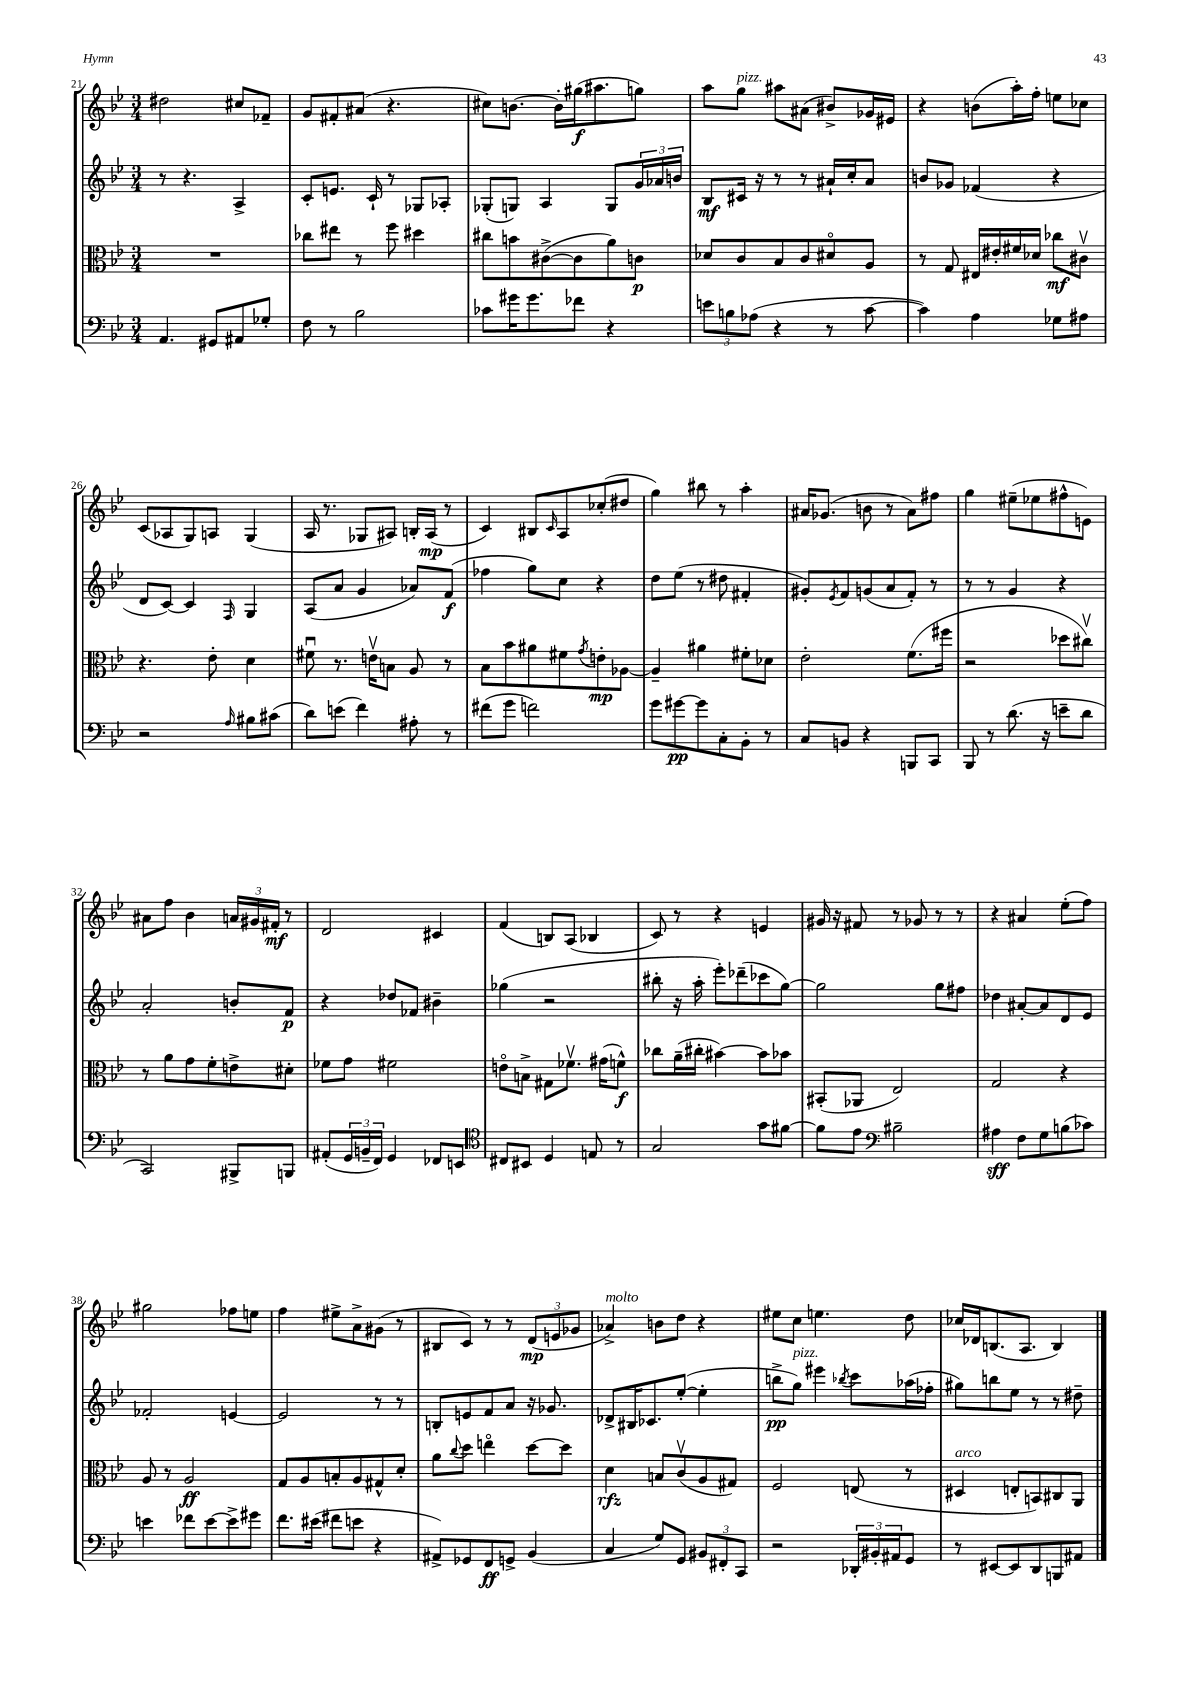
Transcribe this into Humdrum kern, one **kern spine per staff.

**kern	**kern	**kern	**kern
*staff4	*staff3	*staff2	*staff1
*clefF4	*clefC3	*clefG2	*clefG2
*k[b-e-]	*k[b-e-]	*k[b-e-]	*k[b-e-]
*M3/4	*M3/4	*M3/4	*M3/4
4.AA	2.r	8r	2dd#
.	.	4.r	.
8GG#	.	.	.
8AA#	.	4A^	8cc#
8G-'	.	.	8f-~
=	=	=	=
8F	8cc-	8c'	8g
8r	8ee#	8.e	8f#'
2B-	8r	.	(8a#
.	.	16c`	.
.	8ff	8r	4.r
.	4dd#	8G-	.
.	.	8A-'	.
=	=	=	=
8c-	8cc#	(8G-'	8cc#)
16g#	8b	8G)	[8.b
8.g#	.	.	.
.	([8c#^	4A	.
.	.	.	16b']
8f-	8c#]	.	(16gg#
.	.	.	8.aa#
4r	8a)	8G	.
.	8c	24g	8gg)
.	.	24a-	.
.	.	24b	.
=	=	=	=
12e	8d-	8B-	8aa
12B	.	.	.
.	8c	16c#	8gg
(12A-	.	.	.
.	.	16r	.
4r	8B-	8r	8aa#
.	8c	8r	(8a#
8r	8d#o	16a#`	8b#^)
.	.	16cc'	.
[8c	8A	8a#	16g-
.	.	.	16e#
=	=	=	=
4c])	8r	8b	4r
.	8G	8g-	.
4A	16E#	(4f-	(8b
.	16e#'	.	.
.	16f#	.	16aa')
.	16d-	.	16ff'
8G-	8cc-	4r	8ee
8A#	8c#v	.	8cc-
=	=	=	=
2r	4.r	8d	(8c
.	.	[8c)	8A-
.	.	4c]	8G)
.	8e-'	.	8A
16qqA	.	16qqF	.
8B#	4d	4G	(4G
(8c#	.	.	.
=	=	=	=
8d)	8f#u	(8A	16A
.	.	.	8.r
(8e	8.r	8a	.
4f)	.	4g	8G-
.	16ev	.	.
.	8B	.	8A#)
8A#'	8A	8a-)	16B'
.	.	.	(16A#
8r	8r	(8f	8r
=	=	=	=
(8f#	8B-	4ff-	4c)
8g	8b-	.	.
2f)	8a#	8gg)	8B#
.	.	.	16qqc
.	8f#	8cc	8A
.	8qg	.	.
.	8e'	4r	(8cc-'
.	[8A-	.	8dd#
=	=	=	=
8g	4A-~]	8dd	4gg)
[8g#	.	(8ee-	.
8g#]	4a#	8r	8bb#
8C'	.	8dd#	8r
8BB-'	8f#'	4f#'	4aa'
8r	8d-	.	.
=	=	=	=
8C	2e-'	8g#')	16a#
.	.	.	(8.g-
.	.	8qe-	.
8BB	.	8f	.
4r	.	(8g	8b
.	.	8a	8r
8BBB	(8.f	8f')	8a#)
8CC	.	8r	8ff#
.	16ff#	.	.
=	=	=	=
8BBB-	2r	8r	4gg
8r	.	8r	.
(8.d	.	4g	(8ee#~
.	.	.	8ee-
16r	.	.	.
8e~	8dd-	4r	8ff#^^
8d	8cc#v)	.	8e)
=	=	=	=
2CC)	8r	2a'	8a#
.	8a	.	8ff
.	8g	.	4b-
.	8f'	.	.
8BBB#^	8e^	8b'	24a
.	.	.	24g#
.	.	.	24f#'
8BBB	8d#'	8f	8r
=	=	=	=
(8AA#'	8f-	4r	2d
24GG	8g	.	.
24BB~	.	.	.
24FF)	.	.	.
4GG	2f#	8dd-	.
.	.	8f-	.
8FF-	.	4b#~	4c#
8EE	.	.	.
=	=	=	=
*clefC4	*	*	*
8C#	8eo	(4gg-	(4f
8BB#	8B^	.	.
4D	8G#	2r	8B)
.	8.f-v	.	(8A
8E	.	.	4B-
.	(16g#	.	.
8r	8f^^)	.	.
=	=	=	=
2G	8cc-	8bb#'	8c)
.	(16a~	16r	8r
.	16cc#'	16aa'	.
.	[4b#)	8eee-')	4r
.	.	(8ddd-~	.
8g	8b#]	8ccc-	4e
[8f#	8b-	[8gg)	.
=	=	=	=
8f#]	(8BB#'	2gg]	16g#
.	.	.	16r
8e-	8AA-	.	8f#
*clefF4	*	*	*
2B#~	2E-)	.	8r
.	.	.	8g-
.	.	8gg	8r
.	.	8ff#	8r
=	=	=	=
4A#	2G	4dd-	4r
8F	.	[8a#'	4a#
8G	.	8a#]	.
(8B	4r	8d	(8ee-'
8c-)	.	8e-	8ff)
=	=	=	=
4e	8A	2f-'	2gg#
.	8r	.	.
8f-	2A	.	.
[8e	.	.	.
8e^]	.	[4e	8ff-
8g#	.	.	8ee
=	=	=	=
8.f	8G	2e]	4ff
.	8A	.	.
(16e#	.	.	.
8f#	8B'	.	8ee#^
8e	8A	.	8a^
4r	8G#^^	8r	(8g#
.	8d'	8r	8r
=	=	=	=
8AA#^)	8a	8B'	8B#
.	8qqcc	.	.
8GG-	8dd	8e	8c)
8FF	4eeo	8f	8r
8GG^	.	8a	8r
(4BB-	[8dd	16r	(12d
.	.	8.g-	.
.	.	.	12e
.	8dd]	.	.
.	.	.	12g-
=	=	=	=
4C	4d	8d-^	4a-^)
.	.	16B#	.
.	.	8.c-	.
8G)	8B	.	8b
8GG	(8cv	([8ee-'	8dd
12BB#	8A	4ee-']	4r
12FF#'	.	.	.
.	8G#)	.	.
12CC	.	.	.
=	=	=	=
2r	2F	8bb^	8ee#
.	.	8gg)	8cc
.	.	4eee#	4.ee
.	.	8qbb-	.
24DD-'	(8E	8ccc	.
24BB#'	.	.	.
24AA#	.	.	.
8GG	8r	(16aa-	8dd
.	.	16ff-'	.
=	=	=	=
8r	4D#	8gg#)	16cc-
.	.	.	16d-
[8EE#	.	8bb	(8.B
8EE#]	8E'	8ee-	.
.	.	.	8.A
8DD	8BB)	8r	.
8BBB	8C#	8r	4B)
8AA#	8AA	8dd#~	.
==	==	==	==
*-	*-	*-	*-
